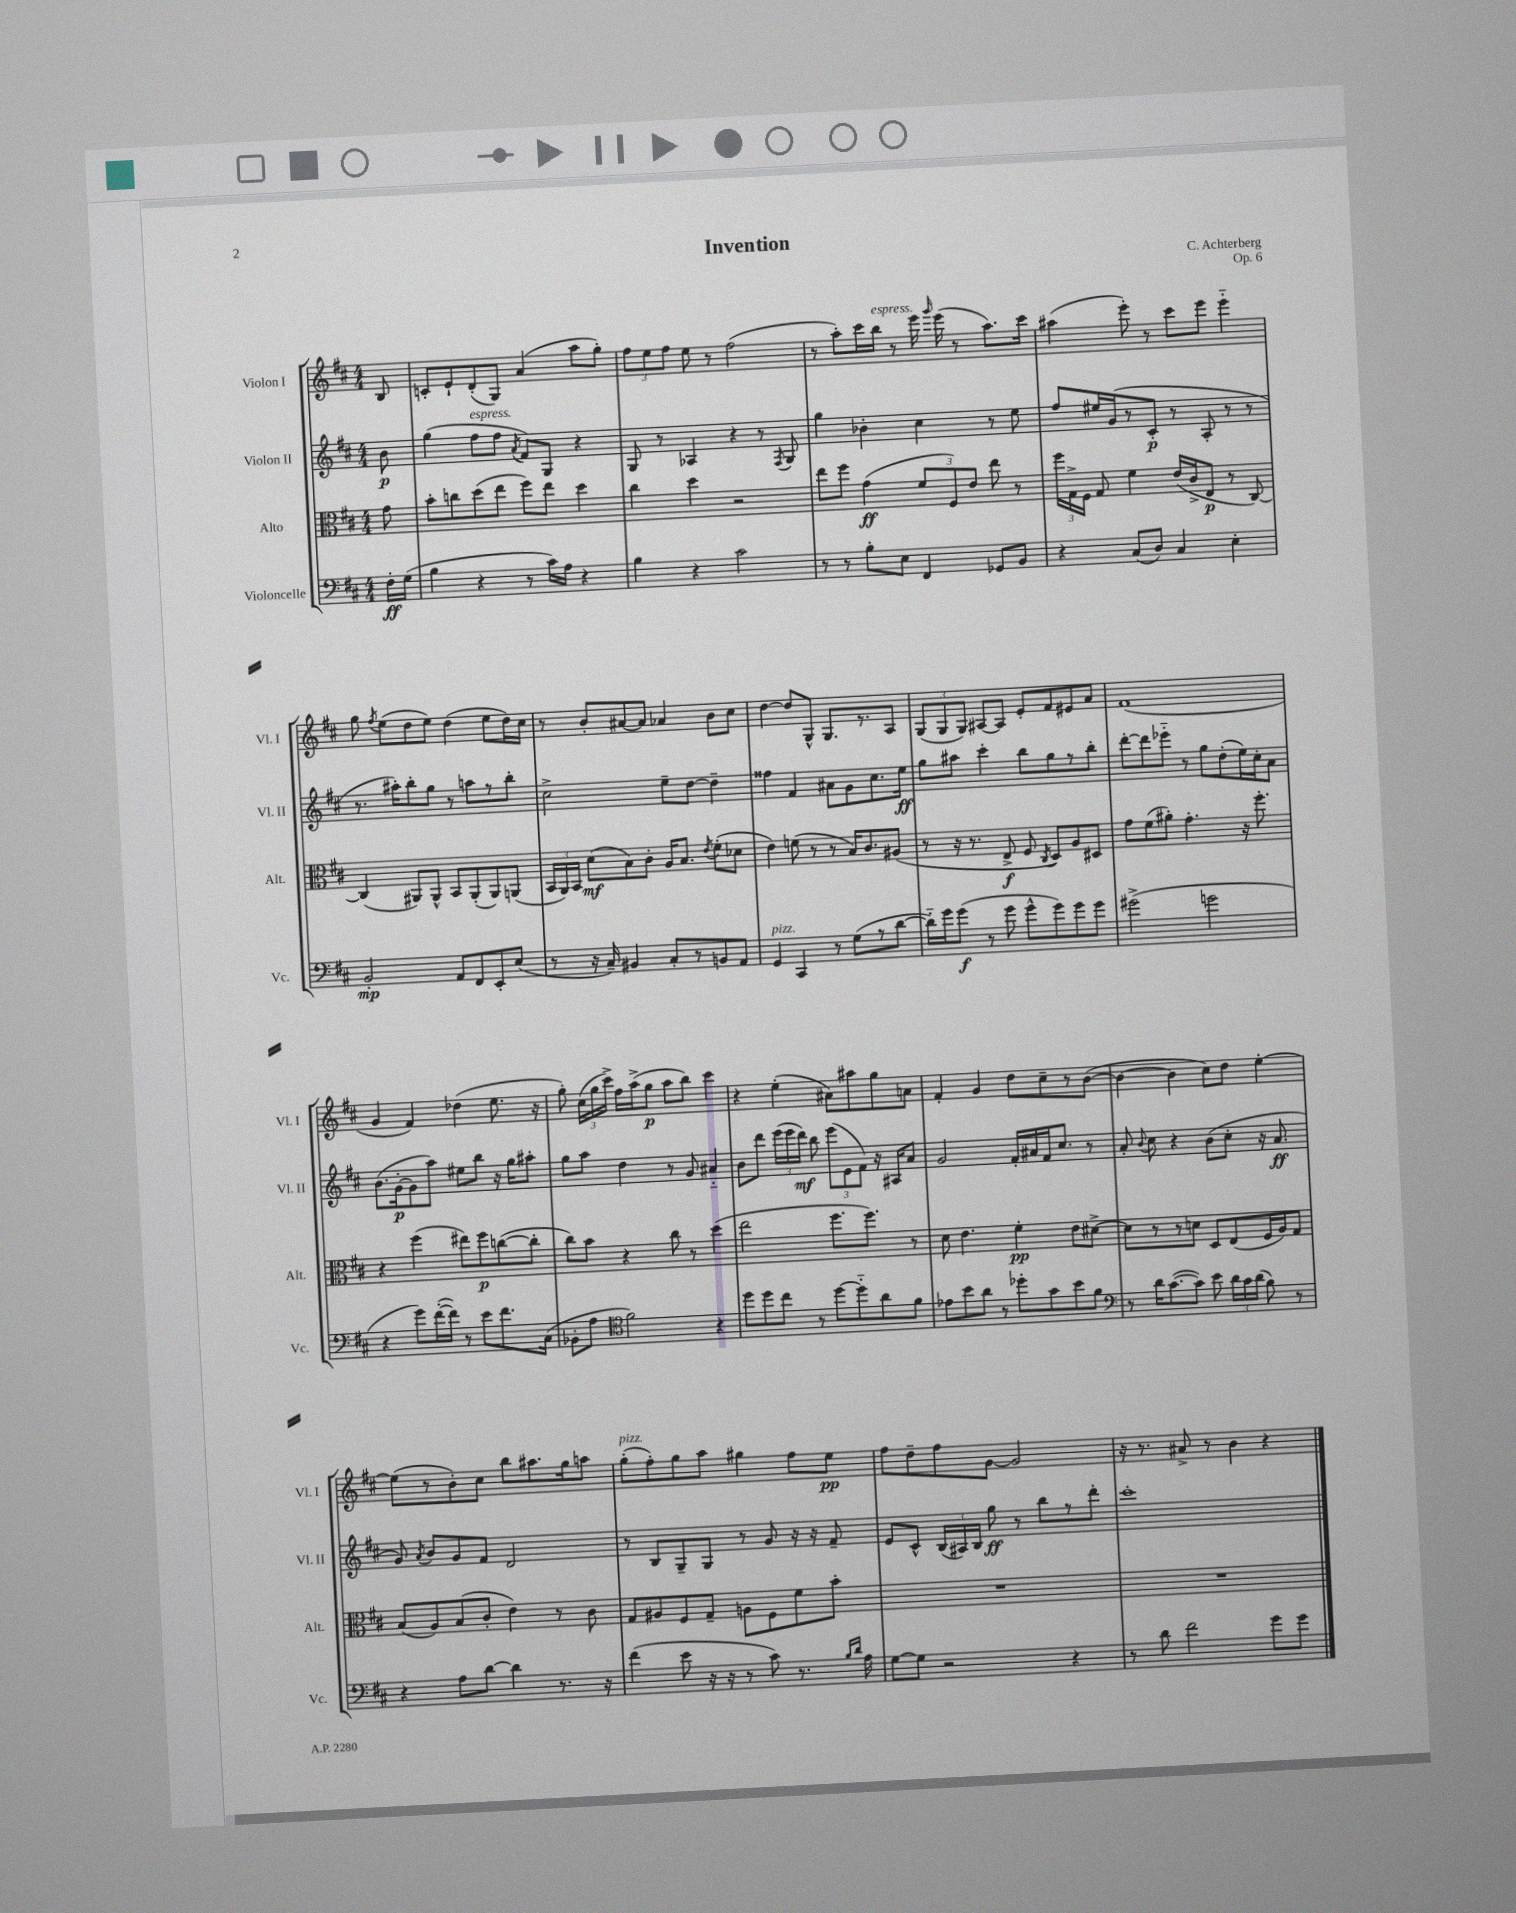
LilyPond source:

\header { title = "Invention" composer = "C. Achterberg" opus = "Op. 6" }
<<
\new StaffGroup <<
\new Staff = "s0" \with { instrumentName = "Violon I" shortInstrumentName = "Vl. I" } {
    \clef treble \key d \major \numericTimeSignature \time 4/4 \partial 8
    \autoBeamOff b8 |
    c'8[-. e'8-! d'8-.( g8]) a'4( a''8[ g''8]-.) |
    \tuplet 3/2 { fis''8[ e''8 fis''8] } e''8 r8 fis''2( |
    r8 a''8[-.) cis'''16 b''16]^\markup { \italic "espress." } r8 e'''16 \grace { g'''16 } e'''16( r8 a''8.[) cis'''16] |
    ais''4( e'''8-.) r8 cis'''8[ e'''8] e'''4-_ |
    g''8 \acciaccatura { fis''8 } e''8[( d''8 e''8]) d''4( e''8[ d''16) cis''16] |
    r8 b'8[-. ais'8~ ais'8] aes'4 b'8[ cis''8] |
    d''4~ d''8[ g8]-^ g8.[ r8. a8] |
    \tuplet 3/2 { g8[( g8 g8]) } ais8[~ ais8] e'8[-. fis'8 eis'8 a'8] |
    fis'1( |
    g'4 fis'4) des''4( e''8. r16 |
    g''8-.) \tuplet 3/2 { cis''16[( g''16 cis'''16]->) } fis''16[ a''16->( g''8]\p a''8[ b''8]) cis'''4 |
    r4 e''4-.( ais'8[) ais''8 g''8 a'8] |
    fis'4-. g'4 d''8[ cis''8-- r8 b'8]~( |
    b'4~ b'4 cis''8[) d''8] e''4~-. |
    e''8[( r8 b'8-.) cis''8] b''8[ ais''8. g''16 a''8] |
    g''8[-.^\markup { \italic "pizz." }( fis''8-.) g''8 a''8] gis''4 fis''8[ e''8]\pp |
    fis''8[ d''8-- fis''8 g'8]~ g'2 |
    r16 r8. ais'8-> r8 b'4 r4 \bar "|." |
}
\new Staff = "s1" \with { instrumentName = "Violon II" shortInstrumentName = "Vl. II" } {
    \clef treble \key d \major \numericTimeSignature \time 4/4 \partial 8
    \autoBeamOff b'8\p |
    g''4( fis''8[^\markup { \italic "espress." } fis''8] \acciaccatura { a'8 } fis'8[) g8] r4 |
    g8 r8 aes4 r4 r8 \acciaccatura { fis8 } g8 |
    g''4 bes'4-. cis''4 r8 e''8 |
    fis''8[ eis''16 g'16( r8 cis'8]-.\p r8 a8-. r8 r8 |
    r8. ais''16[-.) b''8-. g''8] r8 a''8[ r8 b''8]-. |
    cis''2-> e''8[-- d''8]~ d''4-- |
    fisis''4 fis'4 ais'8[ g'8 cis''8. e''16]\ff |
    g''8[ ais''8] cis'''4-. b''8[ g''8 r8 b''8]-. |
    d'''8[~-. d'''8 ees'''8]-_ r8 g''8[ d''8-.( e''16) cis''16-. a'8] |
    b'8.[( g'16~-.\p g'8 a''8]) eis''8[ b''8] r16 g''16[ ais''8]-. |
    g''8[ a''8] d''4 r8 g'8 ais'4-_ |
    b'8[ d'''8] \tuplet 3/2 { e'''16[( e'''16 d'''16]\mf) } b''8 \tuplet 3/2 { e'''8[( e'8 fis'8]) } r16 ais16[ a'8] |
    g'2 fis'16[-. ais'16 fis'16 cis''8.] r8 |
    a'8-. \appoggiatura { b'8 } cis''8 r4 b'8[( cis''8]-. r16 a'8.\ff |
    g'8) \acciaccatura { a'8 } b'8[ g'8 fis'8] d'2 |
    r8 b8[ g8-- g8] r8 g'8 r16 r16 fis'8-- |
    e'8[ cis'8]-^ \tuplet 3/2 { b16[( ais16) b16] } g''8\ff r8 b''8[ r8 d'''8]-. |
    cis'''1-. \bar "|." |
}
\new Staff = "s2" \with { instrumentName = "Alto" shortInstrumentName = "Alt." } {
    \clef alto \key d \major \numericTimeSignature \time 4/4 \partial 8
    \autoBeamOff g'8 |
    b'8[-. c''8 d''8( e''8] fis''8[) e''8] d''4 |
    cis''4 d''4 r2 |
    e''8[ fis''8] g'4\ff( \tuplet 3/2 { fis'8[ fis8) e'8] } e''8 r8 |
    \tuplet 3/2 { fis''16[ g16-> fis16] } g8 fis'4 e'16[( cis'16-> e8]\p r8 cis8~) |
    cis4( ais,8[) ais,8]-^ b,8[ ais,8-.( ais,8) a,8]( |
    \tuplet 3/2 { b,16[ a,16) b,16] } d'8[\mf( b8) cis'8]-. a16[ b8.] \acciaccatura { e'8 } fis'8[-.( des'8] |
    e'4) f'8( r8 r8 b16[) cis'8. ais8]( |
    r8 r16 r8. e8->\f fis8 \acciaccatura { cis8 } d8[) a8 dis8] |
    g'8[ fis'8( ais'8]-.) g'4.-. r16 fis''8.-. |
    r4 fis''4( eis''8[) fis''8\p c''8~( c''8]-. |
    cis''8[) b'8] r4 cis''8 r8 d''4( |
    e''2 fis''8.[ fis''8.]) r8 |
    d'8 e'4. fis'4-.\pp e'8[ dis'8]~-> |
    dis'8[ r8 r8 d'8] d8[ e8( fis16 a16) g8] |
    b8[( a8) b8( cis'8]-. e'4) r8 cis'8 |
    g8[ ais8 fis8 g8]-- a8[ fis8 fis'8 b'8]-. |
    R1 |
    R1 \bar "|." |
}
\new Staff = "s3" \with { instrumentName = "Violoncelle" shortInstrumentName = "Vc." } {
    \clef bass \key d \major \numericTimeSignature \time 4/4 \partial 8
    \autoBeamOff fis16[-.\ff g16]( |
    b4 r4 r8 cis'16[) a16] r4 |
    b4 r4 cis'2 |
    r8 r8 b8[-. e8] fis,4 ges,8[ b,8] |
    r4 cis8[( d8]) cis4 e4-. |
    b,2-.\mp a,8[ fis,8 e,8-. e8]( |
    r8 r16 cis16--) bis,4 cis8[-. r8 b,8 a,8] |
    g,4^\markup { \italic "pizz." } cis,4 r8 g8[( r8 d'8]~ |
    d'16[-_) g'16 g'8]\f( r8 g'8 g'8[-^ g'8) g'8 g'8] |
    gis'2->( g'2 |
    r4 g'8[) fis'16~-.( fis'16]) r8 e'8[ fis'8. cis16]( |
    bes,8[-. a8] \clef tenor fis'2) r4 |
    d''8[ d''8 cis''8] r8 d''8[~ d''8-_ a'8 fis'8] |
    ees'8[ b'8 a'8] r8 des''8[-. g'8 b'8 fis'8] |
    \clef bass r8 d'16[ cis'8.~( cis'8]) e'8 \tuplet 3/2 { d'16[ cis'16 d'16]( } b8) r8 |
    r4 a8[ d'8]~ d'4 r8. r16 |
    fis'4( e'8 r16 r16 r8 cis'8) r8. \grace { b16[ d'16] } a16 |
    g8[~ g8] r2 r4 |
    r8 d'8 fis'2 g'8[ g'8] \bar "|." |
}
>>
>>
\layout { \context { \Score \remove "Bar_number_engraver" } }
